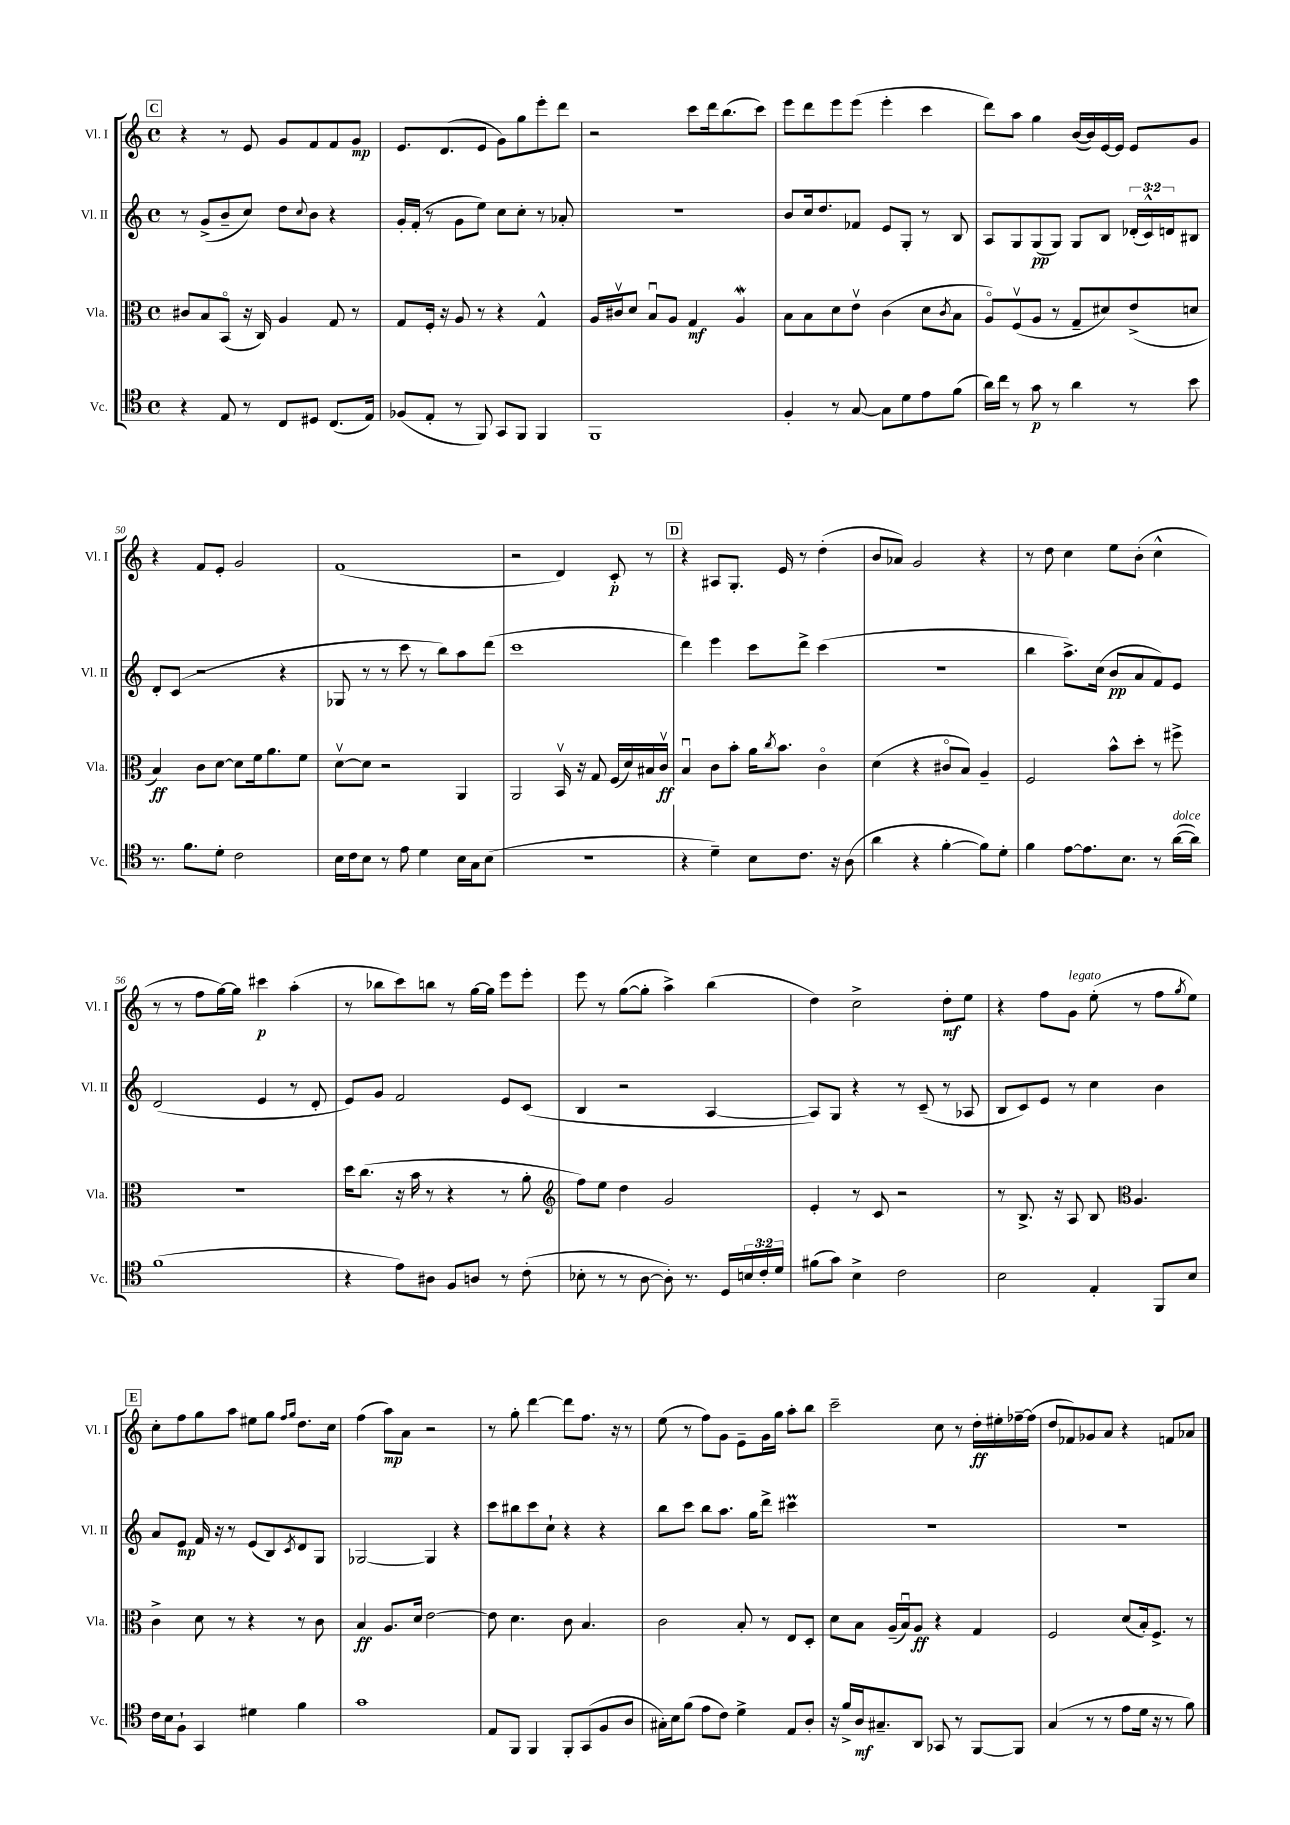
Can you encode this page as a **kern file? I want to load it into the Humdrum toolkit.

**kern	**dynam	**kern	**dynam	**kern	**dynam	**kern	**dynam
*part4	*part4	*part3	*part3	*part2	*part2	*part1	*part1
*staff4	*staff4	*staff3	*staff3	*staff2	*staff2	*staff1	*staff1
*I"Vc.	*	*I"Vla.	*	*I"Vl. II	*	*I"Vl. I	*
*I'Vc.	*	*I'Vla.	*	*I'Vl. II	*	*I'Vl. I	*
*clefC4	*	*clefC3	*	*clefG2	*	*clefG2	*
*k[]	*	*k[]	*	*k[]	*	*k[]	*
*M4/4	*	*M4/4	*	*M4/4	*	*M4/4	*
*met(c)	*	*met(c)	*	*met(c)	*	*met(c)	*
!!LO:REH:place=s1:t=C
=45	=45	=45	=45	=45	=45	=45	=45
4r	.	8c#X/L	.	8r	.	4r	.
.	.	8B/	.	(8g^/L	.	.	.
8E/	.	(8BB/J	.	8b~/	.	8r	.
8r	.	16r	.	8cc/J)	.	8e/	.
.	.	16C/)	.	.	.	.	.
8C/L	.	4A/	.	8dd\L	.	8g/L	.
.	.	.	.	8qqcc/	.	.	.
8D#X/J	.	.	.	8b\J	.	8f/	.
(8.C/L	.	8G/	.	4r	.	8f/	.
.	.	8r	.	.	.	8g/J	mp
16E/Jk)	.	.	.	.	.	.	.
=46	=46	=46	=46	=46	=46	=46	=46
(8F-X/L	.	8G/L	.	16g'/LL	.	8.e/L	.
.	.	.	.	(16f'/JJ	.	.	.
8E'/J	.	16F'/Jk	.	8r	.	.	.
.	.	16r	.	.	.	(8.d/	.
8r	.	8A/	.	8g\L	.	.	.
8FF/)	.	8r	.	8ee\J)	.	8e/J	.
8GG/L	.	4r	.	8cc\L	.	8g\L)	.
8FF/J	.	.	.	8cc'\J	.	8gg\	.
4FF/	.	4G^^/	.	8r	.	8eee'\	.
.	.	.	.	8a-X'/	.	8ddd\J	.
=47	=47	=47	=47	=47	=47	=47	=47
1FF	.	16A/LL	.	1r	.	2r	.
.	.	16c#Xv/J	.	.	.	.	.
.	.	8d/J	.	.	.	.	.
.	.	8Bu/L	.	.	.	.	.
.	.	8A/J	.	.	.	.	.
.	.	4G/	mf	.	.	8ccc\L	.
.	.	.	.	.	.	16ddd\k	.
.	.	.	.	.	.	(8.bb\	.
.	.	4AW/	.	.	.	.	.
.	.	.	.	.	.	8ccc\J)	.
=48	=48	=48	=48	=48	=48	=48	=48
4F'/	.	8B\L	.	8b/L	.	8eee\L	.
.	.	8B\	.	16cc/k	.	8ddd\	.
.	.	.	.	8.dd/	.	.	.
8r	.	8d\	.	.	.	8eee\	.
[8G/	.	8ev\J	.	8f-X/J	.	(8eee\J	.
8G\L]	.	(4c\	.	8e/L	.	4eee'\	.
8d\	.	.	.	8G'/J	.	.	.
8e\	.	8d\L	.	8r	.	4ccc\	.
.	.	8qc/	.	.	.	.	.
(8f\J	.	8B\J	.	8B/	.	.	.
=49	=49	=49	=49	=49	=49	=49	=49
16a\LL)	.	8A/L)	.	8A/L	.	8ddd\L)	.
16cc\JJ	.	.	.	.	.	.	.
8r	.	(8Fv/	.	8G/	.	8aa\J	.
8g\	p	8A/J	.	(8G/	pp	4gg\	.
8r	.	8r	.	8G/J)	.	.	.
4a\	.	8G~/L	.	8G/L	.	([16b/LL	.
.	.	.	.	.	.	16b/])	.
.	.	8d#X/)	.	8B/J	.	[16e/	.
.	.	.	.	.	.	16e/JJ]	.
8r	.	(8e^/	.	(24d-X'/LL	.	8e/L	.
.	.	.	.	24c^^/)	.	.	.
.	.	.	.	24dn/J	.	.	.
8b\	.	8dn/J	.	8B#X/J	.	8g/J	.
!!LO:LB:g=z
=50	=50	=50	=50	=50	=50	=50	=50
8.r	.	4B/)	ff	8d'/L	.	4r	.
.	.	.	.	(8c/J	.	.	.
8.f\L	.	.	.	.	.	.	.
.	.	8c\L	.	2r	.	8f/L	.
8d'\J	.	[8d\J	.	.	.	8e'/J	.
2c\	.	8d\L]	.	.	.	2g/	.
.	.	16f\k	.	.	.	.	.
.	.	8.a\	.	.	.	.	.
.	.	.	.	4r	.	.	.
.	.	8f\J	.	.	.	.	.
=51	=51	=51	=51	=51	=51	=51	=51
16B\LL	.	[8dv\L	.	8G-X/	.	(1f	.
16c\J	.	.	.	.	.	.	.
8B\J	.	8d\J]	.	8r	.	.	.
8r	.	2r	.	8r	.	.	.
8e\	.	.	.	8ccc\	.	.	.
4d\	.	.	.	8r	.	.	.
.	.	.	.	8bb\L)	.	.	.
16B\LL	.	4AA/	.	8aa\	.	.	.
16G\J	.	.	.	.	.	.	.
(8B\J	.	.	.	(8ddd\J	.	.	.
=52	=52	=52	=52	=52	=52	=52	=52
1r	.	2AA/	.	1ccc	.	2r	.
.	.	16BBv/	.	.	.	4d/)	.
.	.	16r	.	.	.	.	.
.	.	8G/	.	.	.	.	.
.	.	(16F/LL	.	.	.	8c'/	p
.	.	16d/)	.	.	.	.	.
.	.	16B#X/	.	.	.	8r	.
.	.	16cv/JJ	ff	.	.	.	.
!!LO:REH:place=s1:t=D
=53	=53	=53	=53	=53	=53	=53	=53
4r	.	4Bu/	.	4ddd\)	.	4r	.
4d~\)	.	8c\L	.	4eee\	.	8A#X/L	.
.	.	8b'\J	.	.	.	8.G'/J	.
8B\L	.	16a\KL	.	8ccc\L	.	.	.
.	.	8qcc/	.	.	.	.	.
.	.	8.b\J	.	.	.	16e/	.
8.c\J	.	.	.	8ddd^\J	.	8r	.
.	.	4c\	.	(4ccc\	.	(4dd'\	.
16r	.	.	.	.	.	.	.
(8A\	.	.	.	.	.	.	.
=54	=54	=54	=54	=54	=54	=54	=54
4a\	.	(4d\	.	1r	.	8b/L	.
.	.	.	.	.	.	8a-X/J)	.
4r	.	4r	.	.	.	2g/	.
[4f'\	.	8c#X/L	.	.	.	.	.
.	.	8B/J)	.	.	.	.	.
8f\L])	.	4A~/	.	.	.	4r	.
8d'\J	.	.	.	.	.	.	.
=55	=55	=55	=55	=55	=55	=55	=55
4f\	.	2F/	.	4bb\	.	8r	.
.	.	.	.	.	.	8dd\	.
[8e\L	.	.	.	8.aa^\L)	.	4cc\	.
8.e\]	.	.	.	.	.	.	.
.	.	.	.	(16cc\Jk	.	.	.
.	.	8b^^\L	.	8b/L	pp	8ee\L	.
8.B\J	.	.	.	.	.	.	.
.	.	8dd'\J	.	8a/	.	(8b'\J	.
8r	.	8r	.	8f/)	.	4cc^^\	.
!LO:TX:a:i:t=dolce	!	!	!	!	!	!	!
([16a\LL	.	8ff#X^\	.	8e/J	.	.	.
16a\JJ])	.	.	.	.	.	.	.
!!LO:LB:g=z
=56	=56	=56	=56	=56	=56	=56	=56
(1f	.	1r	.	(2d/	.	8r	.
.	.	.	.	.	.	8r	.
.	.	.	.	.	.	8ff\L	.
.	.	.	.	.	.	[16gg\L)	.
.	.	.	.	.	.	16gg\JJ]	.
.	.	.	.	4e/	.	4ccc#X\	p
.	.	.	.	8r	.	(4aa'\	.
.	.	.	.	8d'/	.	.	.
=57	=57	=57	=57	=57	=57	=57	=57
4r	.	16dd\KL	.	8e/L)	.	8r	.
.	.	(8.cc\J	.	.	.	.	.
.	.	.	.	8g/J	.	8bb-X\L	.
8e\L)	.	16r	.	2f/	.	8ccc\)	.
.	.	16b\	.	.	.	.	.
8A#X\J	.	8r	.	.	.	8bbn\J	.
8F/L	.	4r	.	.	.	8r	.
8An/J	.	.	.	.	.	[16gg\LL	.
.	.	.	.	.	.	16gg\JJ]	.
8r	.	8r	.	8e/L	.	8eee\L	.
(8c'\	.	8a'\	.	(8c/J	.	8eee'\J	.
=58	=58	=58	=58	=58	=58	=58	=58
*	*	*clefG2	*	*	*	*	*
8B-X'\	.	8ff\L)	.	4B/	.	8eee\	.
8r	.	8ee\J	.	.	.	8r	.
8r	.	4dd\	.	2r	.	([8gg\L	.
[8A\	.	.	.	.	.	8gg'\J]	.
8A'\])	.	2g/	.	.	.	4aa^\)	.
8.r	.	.	.	.	.	.	.
.	.	.	.	[4A/	.	(4bb\	.
16D/LL	.	.	.	.	.	.	.
24Bn/	.	.	.	.	.	.	.
24c'/	.	.	.	.	.	.	.
24d/JJ	.	.	.	.	.	.	.
=59	=59	=59	=59	=59	=59	=59	=59
(8f#X\L	.	4e'/	.	8A/L])	.	4dd\)	.
8g\J)	.	.	.	8G/J	.	.	.
4B^\	.	8r	.	4r	.	2cc^\	.
.	.	8c/	.	.	.	.	.
2c\	.	2r	.	8r	.	.	.
.	.	.	.	(8c~/	.	.	.
.	.	.	.	8r	.	8dd'\L	mf
.	.	.	.	8A-X/	.	8ee\J	.
=60	=60	=60	=60	=60	=60	=60	=60
2B\	.	8r	.	8B/L	.	4r	.
.	.	8.B^/	.	8c/)	.	.	.
.	.	.	.	8e/J	.	8ff\L	.
.	.	16r	.	.	.	.	.
!	!	!	!	!	!	!LO:TX:a:i:t=legato	!
.	.	8A/	.	8r	.	8g\J	.
4E'/	.	8B/	.	4cc\	.	(8ee'\	.
*	*	*clefC3	*	*	*	*	*
.	.	4.A/	.	.	.	8r	.
8FF/L	.	.	.	4b\	.	8ff\L	.
.	.	.	.	.	.	8qgg/	.
8B/J	.	.	.	.	.	8ee\J)	.
!!LO:LB:g=z
!!LO:REH:place=s1:t=E
=61	=61	=61	=61	=61	=61	=61	=61
16c\LL	.	4c^\	.	8a/L	.	8cc'\L	.
16B\J	.	.	.	.	.	.	.
8F`\J	.	.	.	8e/J	mp	8ff\	.
4GG/	.	8d\	.	16f/	.	8gg\	.
.	.	.	.	16r	.	.	.
.	.	8r	.	8r	.	8aa\J	.
4d#X\	.	4r	.	(8e/L	.	8ee#X\L	.
.	.	.	.	8B/)	.	8gg\J	.
.	.	.	.	.	.	16qqff/LL	.
.	.	.	.	8qc/	.	16qqgg/JJ	.
4f\	.	8r	.	8d/	.	8.dd\L	.
.	.	8c\	.	8G/J	.	.	.
.	.	.	.	.	.	16cc\Jk	.
=62	=62	=62	=62	=62	=62	=62	=62
1g	.	4B/	ff	[2G-X/	.	(4ff\	.
.	.	8.A/L	.	.	.	8aa\L)	mp
.	.	.	.	.	.	8a\J	.
.	.	16d/Jk	.	.	.	.	.
.	.	[2e\	.	4G-/]	.	2r	.
.	.	.	.	4r	.	.	.
=63	=63	=63	=63	=63	=63	=63	=63
8E/L	.	8e\]	.	8ccc\L	.	8r	.
8FF/J	.	4.d\	.	8bb#X\	.	8gg'\	.
4FF/	.	.	.	8ccc\	.	[4ddd\	.
.	.	.	.	8cc`\J	.	.	.
8FF'/L	.	8c\	.	4r	.	8ddd\L]	.
(8GG/	.	4.B/	.	.	.	8.ff\J	.
8F/	.	.	.	4r	.	.	.
.	.	.	.	.	.	16r	.
8A/J	.	.	.	.	.	8r	.
=64	=64	=64	=64	=64	=64	=64	=64
16G#X'\LL)	.	2c\	.	8bb\L	.	(8ee\	.
16B\J	.	.	.	.	.	.	.
(8f\J	.	.	.	8ccc\J	.	8r	.
8e\L	.	.	.	8bb\L	.	8ff\L)	.
8c\J)	.	.	.	8.aa\J	.	8g\J	.
4d^\	.	8B'/	.	.	.	8e~\L	.
.	.	.	.	16gg\KL	.	.	.
.	.	8r	.	8ddd^\J	.	16g\L	.
.	.	.	.	.	.	16gg\JJ	.
8E/L	.	8E/L	.	4ccc#Xm\	.	8aa'\L	.
8A'/J	.	8D'/J	.	.	.	8bb\J	.
=65	=65	=65	=65	=65	=65	=65	=65
16r	.	8d\L	.	1r	.	2ccc~\	.
16f^/LL	.	.	.	.	.	.	.
16A/J	mf	8B\J	.	.	.	.	.
8.G#X~/	.	.	.	.	.	.	.
.	.	(16A~/LL	.	.	.	.	.
.	.	16Bu/J)	.	.	.	.	.
8AA/J	.	8A/J	ff	.	.	.	.
8GG-X/	.	4r	.	.	.	8cc\	.
8r	.	.	.	.	.	8r	.
[8FF/L	.	4G/	.	.	.	16dd'\LL	ff
.	.	.	.	.	.	16ee#X'\	.
8FF/J]	.	.	.	.	.	[16ff-X~\	.
.	.	.	.	.	.	(16ff-\JJ]	.
=66	=66	=66	=66	=66	=66	=66	=66
(4G/	.	2F/	.	1r	.	8dd/L	.
.	.	.	.	.	.	8f-X/)	.
8r	.	.	.	.	.	8g-X/	.
8r	.	.	.	.	.	8a/J	.
8e\L	.	(8d/L	.	.	.	4r	.
16d\Jk	.	16B'/k)	.	.	.	.	.
16r	.	8.F^/J	.	.	.	.	.
8r	.	.	.	.	.	8fn/L	.
8f\)	.	8r	.	.	.	8a-X/J	.
==	==	==	==	==	==	==	==
*-	*-	*-	*-	*-	*-	*-	*-
